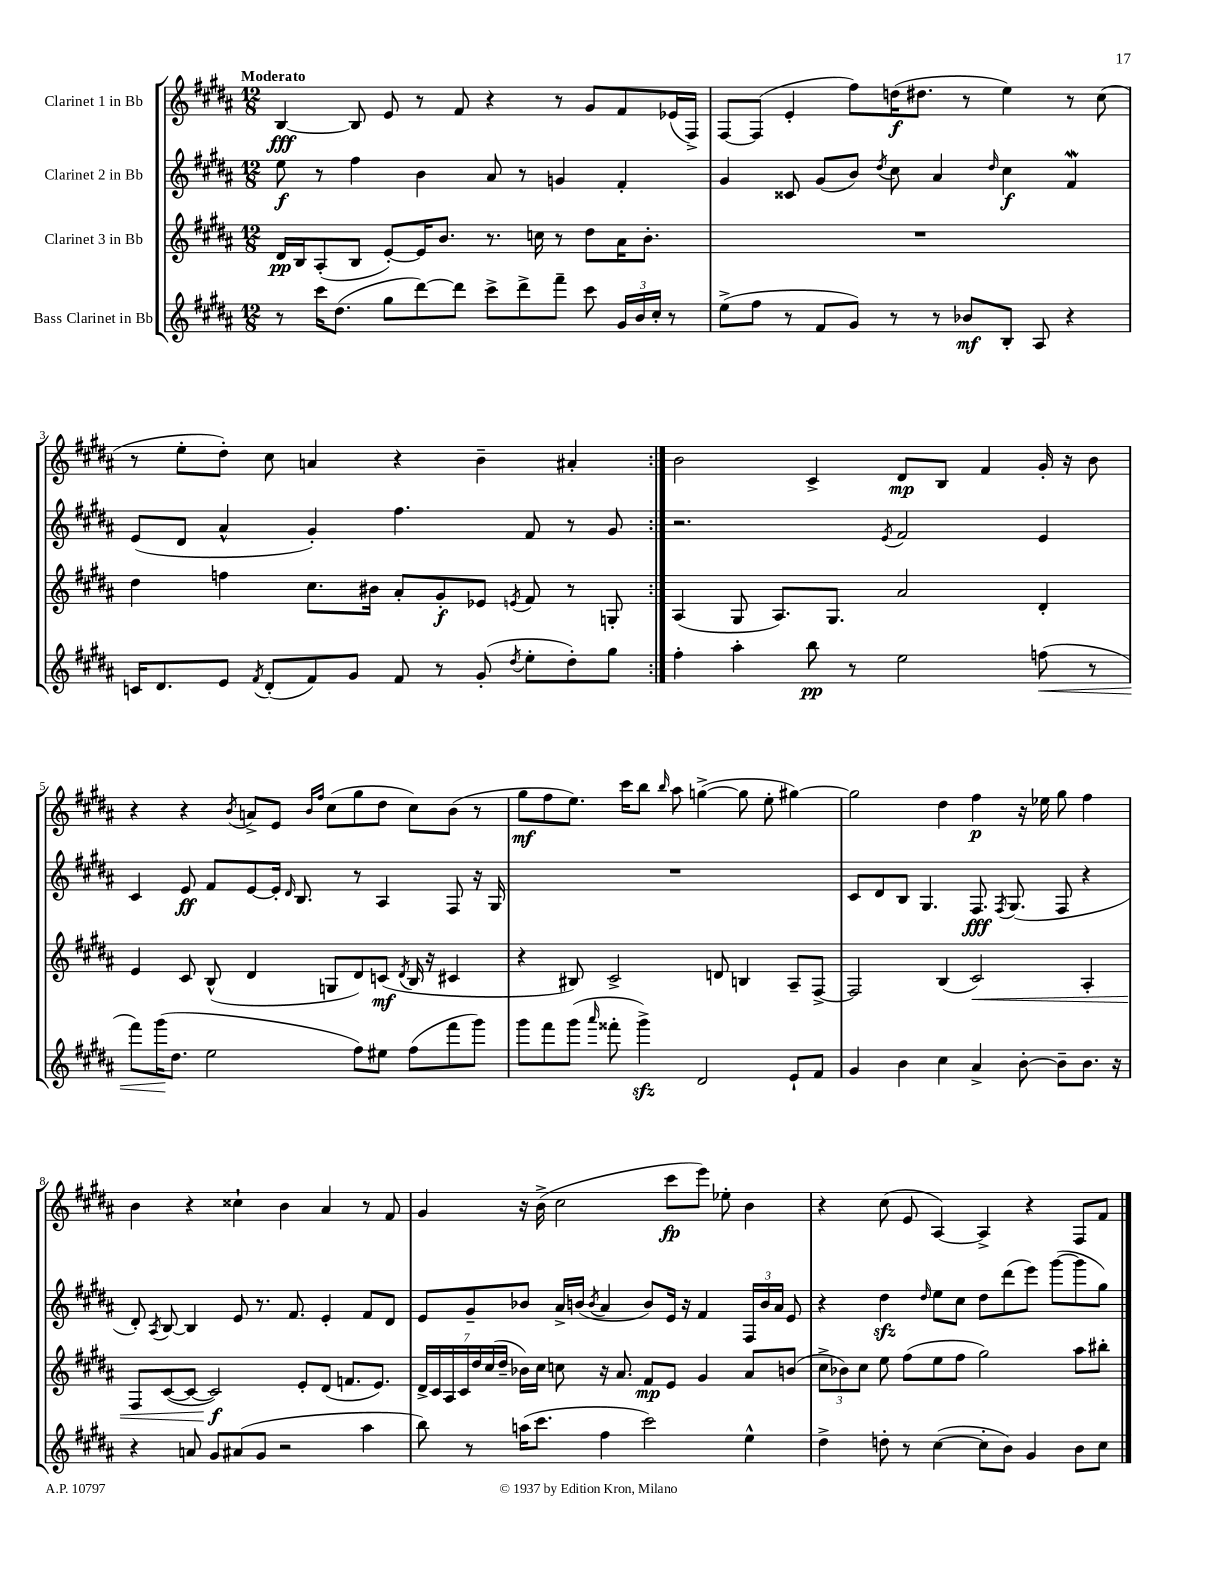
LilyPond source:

<<
\new StaffGroup <<
\new Staff = "s0" \with { instrumentName = "Clarinet 1 in Bb" } {
    \clef treble \key b \major \numericTimeSignature \time 12/8 \tempo "Moderato"
    \autoBeamOff \repeat volta 2 { b4~\fff b8 e'8 r8 fis'8 r4 r8 gis'8[ fis'8 ees'16( fis16]->) |
    fis8[~ fis8]( e'4-. fis''8[) d''16\f( dis''8.] r8 e''4) r8 cis''8( |
    r8 e''8[-. dis''8]-.) cis''8 a'4 r4 b'4-- ais'4-. | }
    b'2 cis'4-> dis'8[\mp b8] fis'4 gis'16-. r16 b'8 |
    r4 r4 \acciaccatura { b'8 } a'8[-> e'8] \grace { b'16[ fis''16] } cis''8[( gis''8 dis''8] cis''8[) b'8]( r8 |
    gis''8[\mf fis''8 e''8.]) cis'''16[ b''8] \grace { b''16 } ais''8 g''4~->( g''8 e''8-. gis''4~) |
    gis''2 dis''4 fis''4\p r16 ees''16 gis''8 fis''4 |
    b'4 r4 cisis''4-! b'4 ais'4 r8 fis'8 |
    gis'4 r16 b'16->( cis''2 cis'''8[\fp e'''8]) ees''8-. b'4 |
    r4 cis''8( e'8 ais4~) ais4-> r4 fis8[ fis'8] \bar "|." |
}
\new Staff = "s1" \with { instrumentName = "Clarinet 2 in Bb" } {
    \clef treble \key b \major \numericTimeSignature \time 12/8
    \autoBeamOff \repeat volta 2 { e''8\f r8 fis''4 b'4 ais'8 r8 g'4 fis'4-. |
    gis'4 cisis'8 gis'8[( b'8]) \acciaccatura { dis''8 } cis''8 ais'4 \grace { dis''16 } cis''4\f fis'4\mordent |
    e'8[( dis'8] ais'4-^ gis'4-.) fis''4. fis'8 r8 gis'8 | }
    r2. \acciaccatura { e'8 } fis'2 e'4 |
    cis'4 e'8\ff fis'8[ e'8~ e'16]-. \grace { dis'16 } b8. r8 ais4 fis8 r16 gis16 |
    R1. |
    cis'8[ dis'8 b8] gis4. fis8.\fff \acciaccatura { fis8 } gis8.( fis8 r4 |
    dis'8-.) \acciaccatura { ais8 } b8~ b4 e'8 r8. fis'8. e'4-. fis'8[ dis'8] |
    e'8[ gis'8-- bes'8] ais'16[-> b'16]( \acciaccatura { b'8 } ais'4 b'8[) e'16] r16 fis'4 \tuplet 3/2 { fis16[ b'16 ais'16] } e'8 |
    r4 dis''4\sfz \grace { dis''16 } e''8[ cis''8] dis''8[ dis'''8( e'''8]) gis'''8[~( gis'''8 gis''8]) \bar "|." |
}
\new Staff = "s2" \with { instrumentName = "Clarinet 3 in Bb" } {
    \clef treble \key b \major \numericTimeSignature \time 12/8
    \autoBeamOff \repeat volta 2 { dis'16[\pp b16 ais8-.( b8] e'8[~-.) e'16 b'8.] r8. c''16 r8 dis''8[ ais'16 b'8.]-. |
    R1. |
    dis''4 f''4 cis''8.[ bis'16] ais'8[-. gis'8-.\f ees'8] \acciaccatura { e'8 } fis'8 r8 g8-. | }
    ais4( gis8 ais8.[) gis8.] ais'2 dis'4-. |
    e'4 cis'8 b8-^( dis'4 g8[ dis'8) c'8]\mf( \acciaccatura { dis'8 } b16 r16 cis'4 |
    r4 bis8) cis'2-> d'8 b4 ais8[-- fis8]~-> |
    fis2 b4( cis'2\<) ais4-. |
    fis8[ cis'8~( cis'8]~ cis'2\f\!) e'8[-. dis'8]( f'8.[ e'8.]) |
    \tuplet 7/4 { dis'16[-> cis'16 ais16 cis'16 dis''16 cis''16( dis''16]-- } bes'16[) cis''16] c''8 r16 ais'8. fis'8[\mp e'8] gis'4 ais'8[ b'8]( |
    \tuplet 3/2 { cis''8[-> bes'8) cis''8] } e''8 fis''8[( e''8 fis''8] gis''2) ais''8[ bis''8]-. \bar "|." |
}
\new Staff = "s3" \with { instrumentName = "Bass Clarinet in Bb" } {
    \clef treble \key b \major \numericTimeSignature \time 12/8
    \autoBeamOff \repeat volta 2 { r8 cis'''16[ dis''8.]( gis''8[ dis'''8~) dis'''8] cis'''8[-> dis'''8-> fis'''8]-- cis'''8 \tuplet 3/2 { gis'16[ b'16 cis''16]-. } r8 |
    e''8[->( fis''8] r8 fis'8[ gis'8]) r8 r8 bes'8[\mf b8]-. ais8 r4 |
    c'16[ dis'8. e'8] \acciaccatura { fis'8 } dis'8[-.( fis'8) gis'8] fis'8 r8 gis'8-.( \acciaccatura { dis''8 } e''8[-. dis''8-.) gis''8] | }
    fis''4-. ais''4-. b''8\pp r8 e''2 f''8\<( r8 |
    fis'''8[) gis'''16\!( dis''8.] e''2 fis''8[) eis''8] fis''8[( fis'''8 gis'''8]) |
    gis'''8[ fis'''8 gis'''8]( \grace { ais'''16 } fisis'''8-. gis'''4->\sfz) dis'2 e'8[-! fis'8] |
    gis'4 b'4 cis''4 ais'4-> b'8~-. b'8[-- b'8.] r16 |
    r4 a'8 gis'8[ ais'8( gis'8] r2 ais''4 |
    b''8) r8 a''16[( cis'''8.] fis''4 cis'''2) e''4-^ |
    dis''4-> d''8-. r8 cis''4~( cis''8[-. b'8]) gis'4 b'8[ cis''8] \bar "|." |
}
>>
>>
